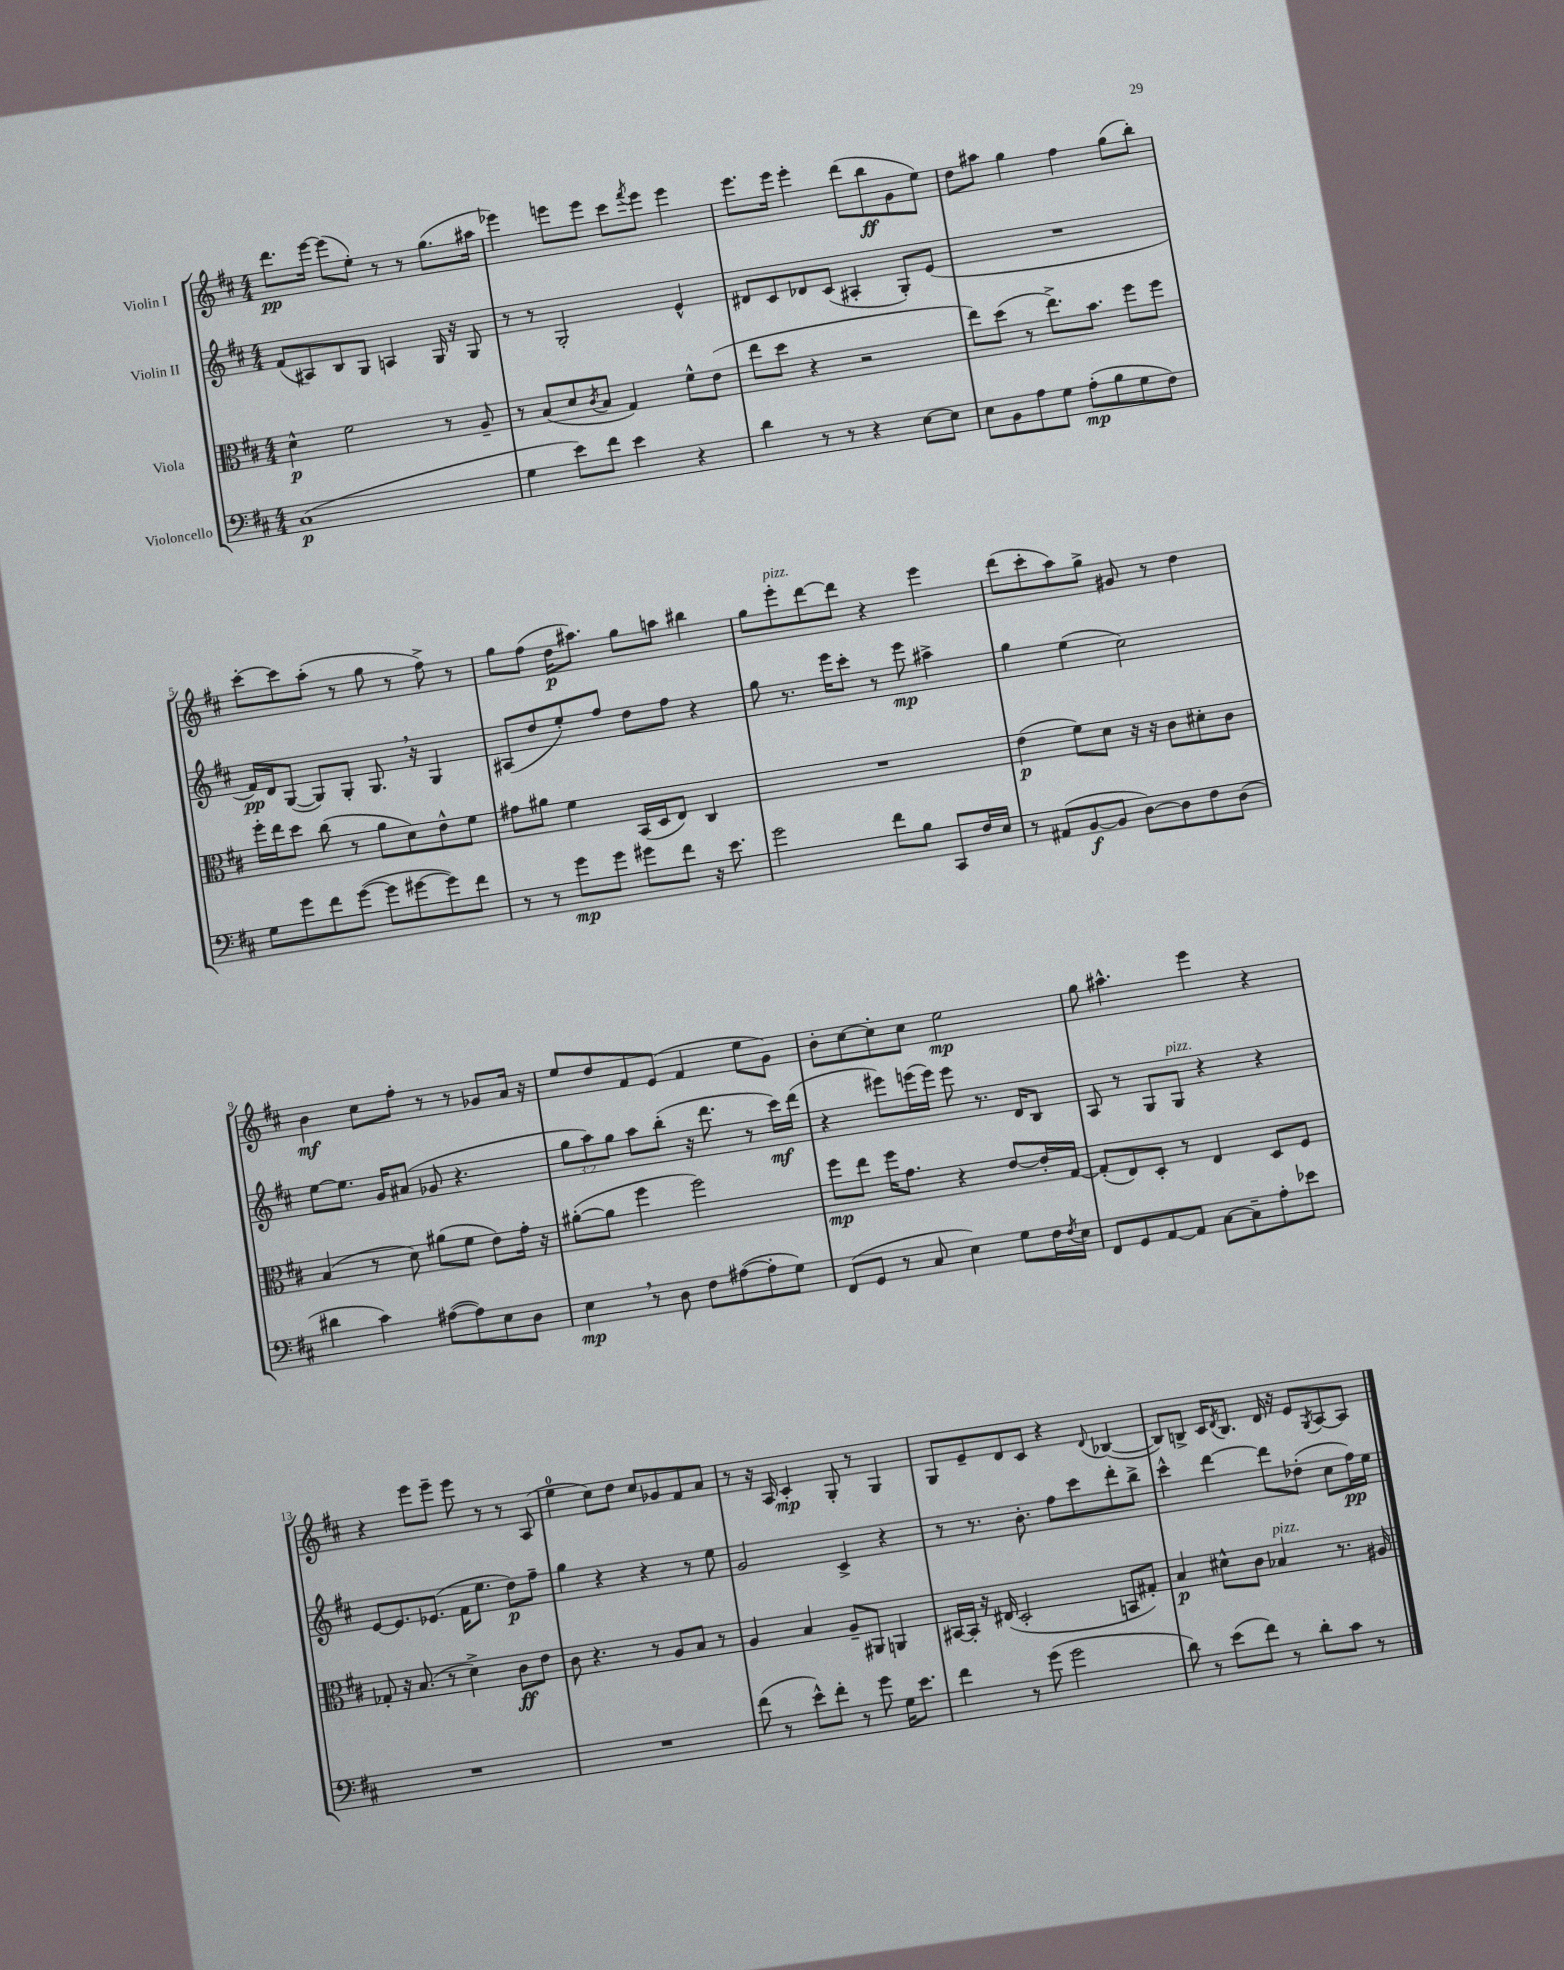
<<
\new StaffGroup <<
\new Staff = "s0" \with { instrumentName = "Violin I" } {
    \clef treble \key d \major \numericTimeSignature \time 4/4
    d'''8.\pp e'''16~ e'''8( e''8-.) r8 r8 g''8.( ais''16 |
    ees'''4) e'''8 e'''8 cis'''8 \acciaccatura { fis'''8 } e'''8 e'''4 |
    e'''8. e'''16 e'''4-. d'''8( b''8\ff g'8 e''8) |
    d''8 ais''8 g''4 fis''4 g''8( b''8-.) |
    cis'''8~-. cis'''8 a''8-.( r8 g''8 r8 fis''8->) r8 |
    g''8 fis''8( d''16\p ais''8.) g''8 a''8 bis''4 |
    g''8 e'''8-.^\markup { \italic "pizz." } d'''8~ d'''8 r4 e'''4 |
    d'''8( cis'''8-. a''8) g''8-> gis'8 r8 d''4 |
    b'4\mf cis''8 fis''8-. r8 r8 ges'8 a'16 r16 |
    e''8 d''8 fis'8 e'8( fis'4 e''8 g'8) |
    b'8-. cis''8~ cis''8-. cis''8 e''2\mp |
    g''8 ais''4.-^ e'''4 r4 |
    r4 e'''8 e'''8-- e'''8 r8 r8 a8( |
    e''4-0 cis''8) d''8 cis''8 ges'8 fis'8 a'8 |
    r8 r16 a16 cis'4-.\mp g8-. r8 g4 |
    g8 e'8-- d'8 cis'8 r4 \appoggiatura { d'8 } bes4~( |
    bes8) b8-> cis'16 \acciaccatura { d'8 } b8. d'16 r16 e'8 \acciaccatura { g8 } a8~ a8 \bar "|." |
}
\new Staff = "s1" \with { instrumentName = "Violin II" } {
    \clef treble \key d \major \numericTimeSignature \time 4/4 \override Staff.TupletNumber.text = #tuplet-number::calc-fraction-text
    fis'8( ais8) b8 g8 a4 g16 r16 g8 |
    r8 r8 g2-. e'4-^ |
    dis'8 cis'8 des'8 cis'8( ais4-. g8-.) e'8( |
    R1 |
    fis'16\pp) d'16 g8~( g8) g8-. g8. \breathe r16 g4 |
    ais8( d''8 e''8-.) fis''8 d''8 fis''8 r4 |
    g''8 r8. e'''16 cis'''8-. r8 e'''8\mp ais''4-> |
    g''4 e''4( cis''2) |
    e''8~ e''8. g'16 ais'8( ges'8 r4. |
    \tuplet 3/2 { g''8 a''8) g''8 } a''8 b''8-.( r16 d'''8. r8 cis'''16\mf) d'''16( |
    r4 eis'''8) e'''16( e'''16) e'''8 r8. d'16 b8 |
    a8 r8 g8 g8^\markup { \italic "pizz." } r4 r4 |
    e'8~ e'8. ees'8.( fis'16 e''8. d''8\p) fis''8-- |
    g''4 r4 r4 r8 e''8 |
    g'2 cis'4-> r4 |
    r8 r8. b'8.-. fis''8 cis'''8 d'''8-. b''8-> |
    cis'''4-^ d'''4~ d'''8 des''8-.( cis''8 fis''16\pp) e''16 \bar "|." |
}
\new Staff = "s2" \with { instrumentName = "Viola" } {
    \clef alto \key d \major \numericTimeSignature \time 4/4
    d'4-^\p fis'2 r8 a8-- |
    r8 b8( d'8 \acciaccatura { cis'8 } b8 g4) fis'8-^ e'8( |
    e''8 d''8 r4 r2 |
    e''8) d''8( r8 e''8.->) b'8. fis''8 fis''8 |
    fis''16-. e''16 d''8 cis''8( r8 a'8 d'8) e'8-^ fis'8 |
    gis'8 ais'8 fis'4 b,16( d16 e8) cis4 |
    R1 |
    e'4\p( fis'8) d'8 r16 r16 cis'8 dis'8-. cis'8 |
    b4( r8 d'8) ais'8( fis'8 e'8) g'16-. r16 |
    ais'8~-.( ais'8 fis''4 fis''2) |
    fis''8\mp e''8 fis''16 g'8. r4 e'8~ e'16-. g16~ |
    g8-.( e8) d8-. r8 e4 d8 fis8 |
    ges8-. r16 b8.( r8 d'4->) cis'8\ff e'8 |
    cis'8 r4. r8 a8 b8 r8 |
    a4 b4 a8-- ais,8 a,4 |
    bis,16~ bis,16-. r16 eis16( d2-. b,8 gis8-.) |
    b4\p dis'8-^ cis'8 bes4^\markup { \italic "pizz." } r8. ais16 \bar "|." |
}
\new Staff = "s3" \with { instrumentName = "Violoncello" } {
    \clef bass \key d \major \numericTimeSignature \time 4/4
    cis1\p( |
    g4 e'8) fis'8 e'4 r4 |
    d'4 r8 r8 r4 e8~ e8 |
    e8 b,8 a8 g8 a8-.\mp( b8 g8 fis8) |
    g8 g'8 fis'8 g'8~( g'8 gis'8~ gis'8) fis'8 |
    r8 r8 g'8\mp g'8 gis'8 fis'8 r16 e'8. |
    g'2 fis'8 b8 cis,8 fis16 e16 |
    r8 ais,8( b,8~\f b,8 d8~) d8 fis8 d8( |
    dis'4 cis'4) ais8~( ais8) e8 d8 |
    e4\mp \breathe r8 d8 fis8 ais8~( ais8-. g8) |
    fis,8( g,8 r8 cis8 e4) g8 fis16 \acciaccatura { fis8 } e16 |
    fis,8 g,8 a,8~ a,8 cis8~ cis8-- a8-. ees'8 |
    R1 |
    R1 |
    fis'8( r8 e'8-^) fis'8-. r8 g'8 g16 e'8. |
    fis'4 r8 g'8( g'2 |
    d'8) r8 e'8( fis'8) r8 d'8-. cis'8 r8 \bar "|." |
}
>>
>>
